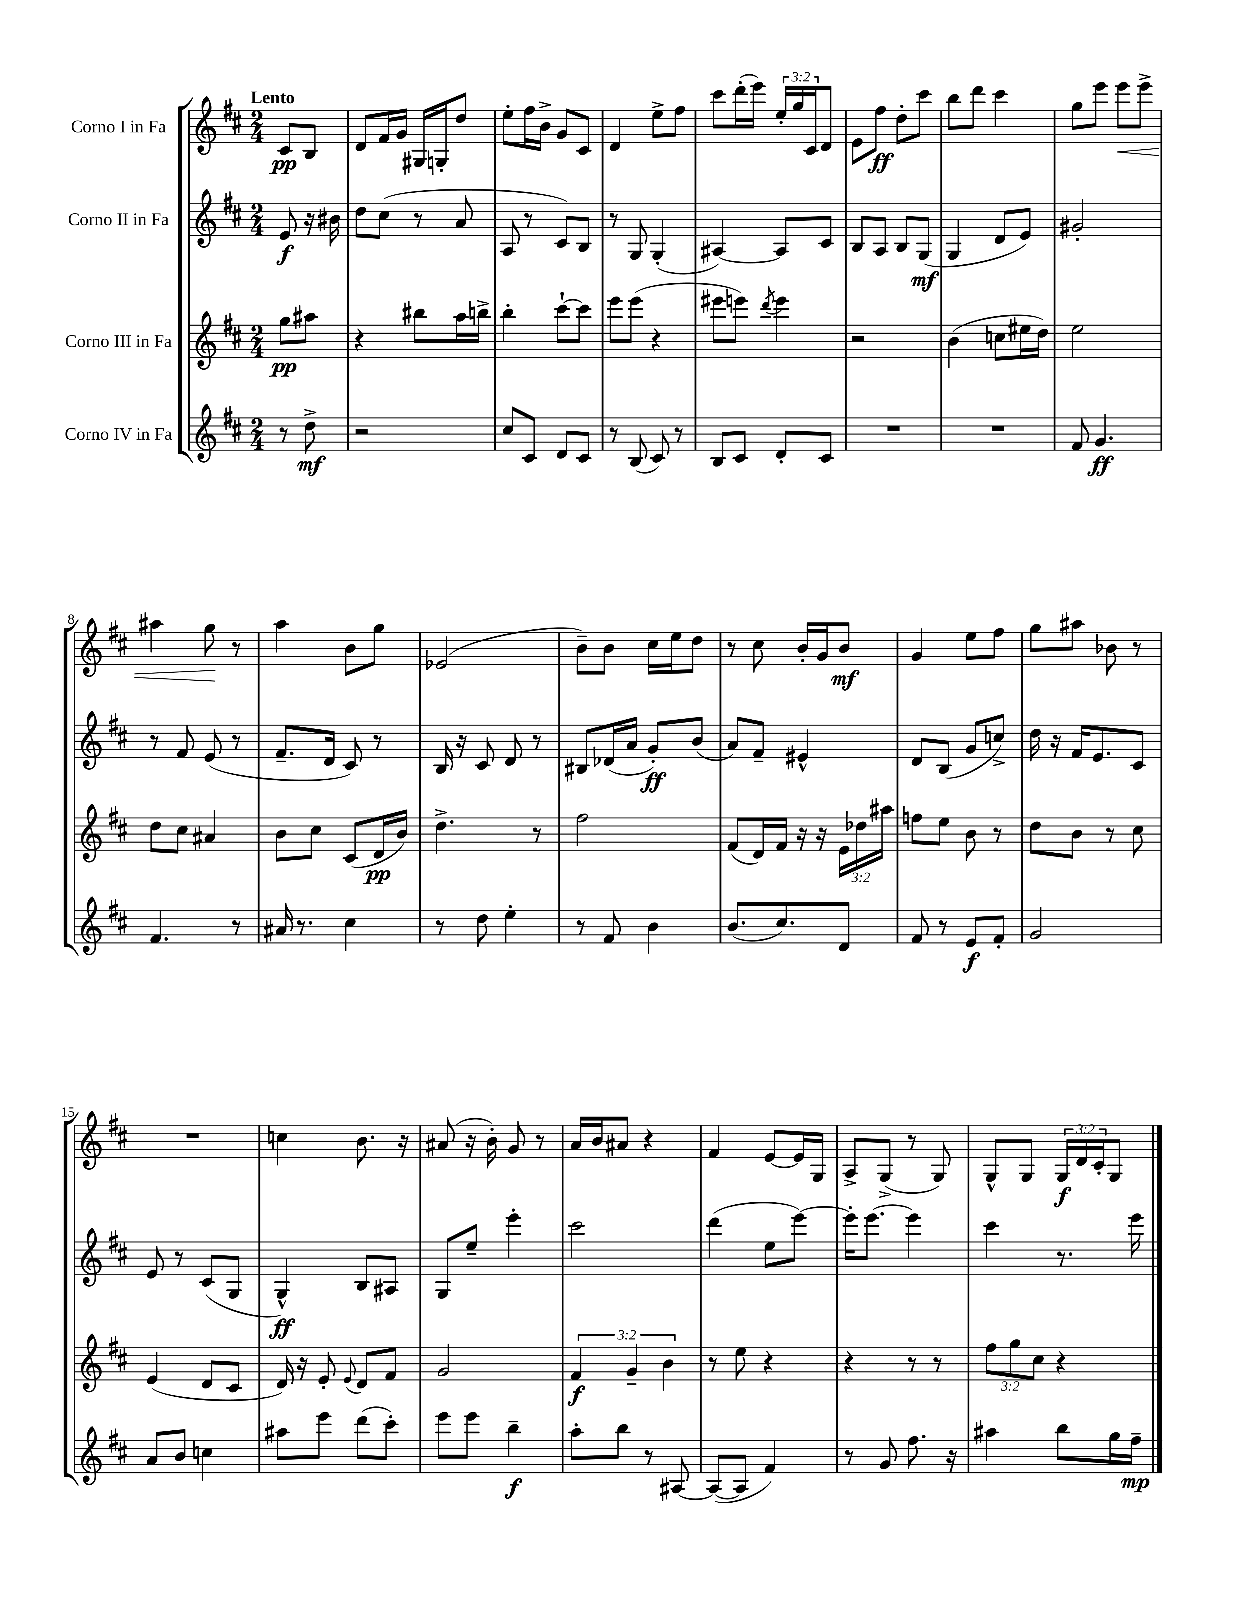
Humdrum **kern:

**kern	**dynam	**kern	**dynam	**kern	**dynam	**kern	**dynam
*part4	*part4	*part3	*part3	*part2	*part2	*part1	*part1
*staff4	*staff4	*staff3	*staff3	*staff2	*staff2	*staff1	*staff1
*I"Corno IV in Fa	*	*I"Corno III in Fa	*	*I"Corno II in Fa	*	*I"Corno I in Fa	*
*clefG2	*	*clefG2	*	*clefG2	*	*clefG2	*
*k[f#c#]	*	*k[f#c#]	*	*k[f#c#]	*	*k[f#c#]	*
*M2/4	*	*M2/4	*	*M2/4	*	*M2/4	*
=	=	=	=	=	=	=	=
!	!	!	!	!	!	!LO:TX:a:B:t=Lento	!
8r	.	8gg\L	pp	8e/	f	8c#/L	pp
8dd^\	mf	8aa#X\J	.	16r	.	8B/J	.
.	.	.	.	16b#X\	.	.	.
=1	=1	=1	=1	=1	=1	=1	=1
2r	.	4r	.	8dd\L	.	8d/L	.
.	.	.	.	(8cc#\J	.	16f#/L	.
.	.	.	.	.	.	16g/JJ	.
.	.	8bb#X\L	.	8r	.	16G#X/LL	.
.	.	.	.	.	.	16Gn'/J	.
.	.	16aa\L	.	8a/	.	8dd/J	.
.	.	16bbn^\JJ	.	.	.	.	.
=2	=2	=2	=2	=2	=2	=2	=2
8cc#/L	.	4bb'\	.	8A/	.	8ee'\L	.
8c#/J	.	.	.	8r	.	16ff#\L	.
.	.	.	.	.	.	16b^\JJ	.
8d/L	.	[8ccc#`\L	.	8c#/L)	.	8g/L	.
8c#/J	.	8ccc#\J]	.	8B/J	.	8c#/J	.
=3	=3	=3	=3	=3	=3	=3	=3
8r	.	8eee\L	.	8r	.	4d/	.
(8B/	.	(8eee\J	.	8G/	.	.	.
8c#/)	.	4r	.	(4G'/	.	8ee^\L	.
8r	.	.	.	.	.	8ff#\J	.
=4	=4	=4	=4	=4	=4	=4	=4
8B/L	.	8eee#X\L	.	[4A#X/)	.	8ccc#\L	.
8c#/J	.	8eeen\J)	.	.	.	(16ddd'\L	.
.	.	.	.	.	.	16eee\JJ)	.
.	.	8qddd/	.	.	.	.	.
8d'/L	.	4eee\	.	8A#/L]	.	24ee'/LL	.
.	.	.	.	.	.	24gg/	.
.	.	.	.	.	.	24c#/J	.
8c#/J	.	.	.	8c#/J	.	8d/J	.
=5	=5	=5	=5	=5	=5	=5	=5
2r	.	2r	.	8B/L	.	8e\L	.
.	.	.	.	8A/J	.	8ff#\J	ff
.	.	.	.	8B/L	.	8dd'\L	.
.	.	.	.	(8G/J	mf	8ccc#\J	.
=6	=6	=6	=6	=6	=6	=6	=6
2r	.	(4b\	.	4G/	.	8bb\L	.
.	.	.	.	.	.	8ddd\J	.
.	.	8ccn\L	.	8d/L	.	4ccc#\	.
.	.	16ee#X\L	.	8e/J)	.	.	.
.	.	16dd\JJ)	.	.	.	.	.
=7	=7	=7	=7	=7	=7	=7	=7
8f#/	.	2ee\	.	2g#X'/	.	8gg\L	.
4.g/	ff	.	.	.	.	8eee\J	.
!	!	!	!	!	!	!	!LO:HP:b
.	.	.	.	.	.	8eee\L	<
.	.	.	.	.	.	8eee^\J	.
!!LO:LB:g=z
=8	=8	=8	=8	=8	=8	=8	=8
4.f#/	.	8dd\L	.	8r	.	4aa#X\	.
.	.	8cc#\J	.	8f#/	.	.	.
.	.	4a#X/	.	(8e/	.	8gg\	.
8r	.	.	.	8r	.	8r	[
=9	=9	=9	=9	=9	=9	=9	=9
16a#X/	.	8b\L	.	8.f#~/L	.	4aa\	.
8.r	.	.	.	.	.	.	.
.	.	8cc#\J	.	.	.	.	.
.	.	.	.	16d/Jk	.	.	.
4cc#\	.	(8c#/L	.	8c#/)	.	8b\L	.
.	.	16d/L	pp	8r	.	8gg\J	.
.	.	16b/JJ)	.	.	.	.	.
=10	=10	=10	=10	=10	=10	=10	=10
8r	.	4.dd^\	.	16B/	.	(2e-X/	.
.	.	.	.	16r	.	.	.
8dd\	.	.	.	8c#/	.	.	.
4ee'\	.	.	.	8d/	.	.	.
.	.	8r	.	8r	.	.	.
=11	=11	=11	=11	=11	=11	=11	=11
8r	.	2ff#\	.	8B#X/L	.	8b~\L)	.
8f#/	.	.	.	(16d-X/L	.	8b\J	.
.	.	.	.	16a/JJ	.	.	.
4b\	.	.	.	8g'/L)	ff	16cc#\LL	.
.	.	.	.	.	.	16ee\J	.
.	.	.	.	(8b/J	.	8dd\J	.
=12	=12	=12	=12	=12	=12	=12	=12
(8.b/L	.	(8f#/L	.	8a/L)	.	8r	.
.	.	16d/L)	.	8f#~/J	.	8cc#\	.
8.cc#/)	.	16f#/JJ	.	.	.	.	.
.	.	16r	.	4e#X^^/	.	16b'/LL	.
.	.	16r	.	.	.	16g/J	.
8d/J	.	24e\LL	.	.	.	8b/J	mf
.	.	24dd-X\	.	.	.	.	.
.	.	24aa#X\JJ	.	.	.	.	.
=13	=13	=13	=13	=13	=13	=13	=13
8f#/	.	8ffn\L	.	8d/L	.	4g/	.
8r	.	8ee\J	.	(8B/J	.	.	.
8e/L	f	8b\	.	8g/L	.	8ee\L	.
8f#'/J	.	8r	.	8ccn^/J)	.	8ff#\J	.
=14	=14	=14	=14	=14	=14	=14	=14
2g/	.	8dd\L	.	16dd\	.	8gg\L	.
.	.	.	.	16r	.	.	.
.	.	8b\J	.	16f#/KL	.	8aa#X\J	.
.	.	.	.	8.e/	.	.	.
.	.	8r	.	.	.	8b-X\	.
.	.	8cc#\	.	8c#/J	.	8r	.
!!LO:LB:g=z
=15	=15	=15	=15	=15	=15	=15	=15
8a/L	.	(4e/	.	8e/	.	2r	.
8b/J	.	.	.	8r	.	.	.
4ccn\	.	8d/L	.	(8c#/L	.	.	.
.	.	8c#/J	.	8G/J	.	.	.
=16	=16	=16	=16	=16	=16	=16	=16
8aa#X\L	.	16d/)	.	4G^^/)	ff	4ccn\	.
.	.	16r	.	.	.	.	.
8eee\J	.	8e'/	.	.	.	.	.
.	.	8qqe/	.	.	.	.	.
(8ddd\L	.	8d/L	.	8B/L	.	8.b\	.
8ccc#'\J)	.	8f#/J	.	8A#X/J	.	.	.
.	.	.	.	.	.	16r	.
=17	=17	=17	=17	=17	=17	=17	=17
8eee\L	.	2g/	.	8G/L	.	(8a#X/	.
8eee\J	.	.	.	8ee~/J	.	16r	.
.	.	.	.	.	.	16b'\)	.
4bb~\	f	.	.	4eee'\	.	8g/	.
.	.	.	.	.	.	8r	.
=18	=18	=18	=18	=18	=18	=18	=18
8aa'\L	.	6f#/	f	2ccc#\	.	16a/LL	.
.	.	.	.	.	.	16b/J	.
8bb\J	.	.	.	.	.	8a#X/J	.
.	.	6g~/	.	.	.	.	.
8r	.	.	.	.	.	4r	.
.	.	6b\	.	.	.	.	.
[8A#X/	.	.	.	.	.	.	.
=19	=19	=19	=19	=19	=19	=19	=19
(8A#/L_	.	8r	.	(4ddd\	.	4f#/	.
8A#/J]	.	8ee\	.	.	.	.	.
4f#/)	.	4r	.	8ee\L	.	[8e/L	.
.	.	.	.	[8eee\J)	.	16e/L]	.
.	.	.	.	.	.	16G/JJ	.
=20	=20	=20	=20	=20	=20	=20	=20
8r	.	4r	.	16eee'\KL]	.	8A^/L	.
.	.	.	.	[8.eee\J	.	.	.
8g/	.	.	.	.	.	(8G^/J	.
8.ff#\	.	8r	.	4eee\]	.	8r	.
.	.	8r	.	.	.	8G/)	.
16r	.	.	.	.	.	.	.
=21	=21	=21	=21	=21	=21	=21	=21
4aa#X\	.	12ff#\L	.	4ccc#\	.	8G^^/L	.
.	.	12gg\	.	.	.	.	.
.	.	.	.	.	.	8G/J	.
.	.	12cc#\J	.	.	.	.	.
8bb\L	.	4r	.	8.r	.	24G/LL	f
.	.	.	.	.	.	24d/	.
.	.	.	.	.	.	24c#'/J	.
16gg\L	.	.	.	.	.	8G/J	.
16ff#~\JJ	mp	.	.	16eee\	.	.	.
==	==	==	==	==	==	==	==
*-	*-	*-	*-	*-	*-	*-	*-
